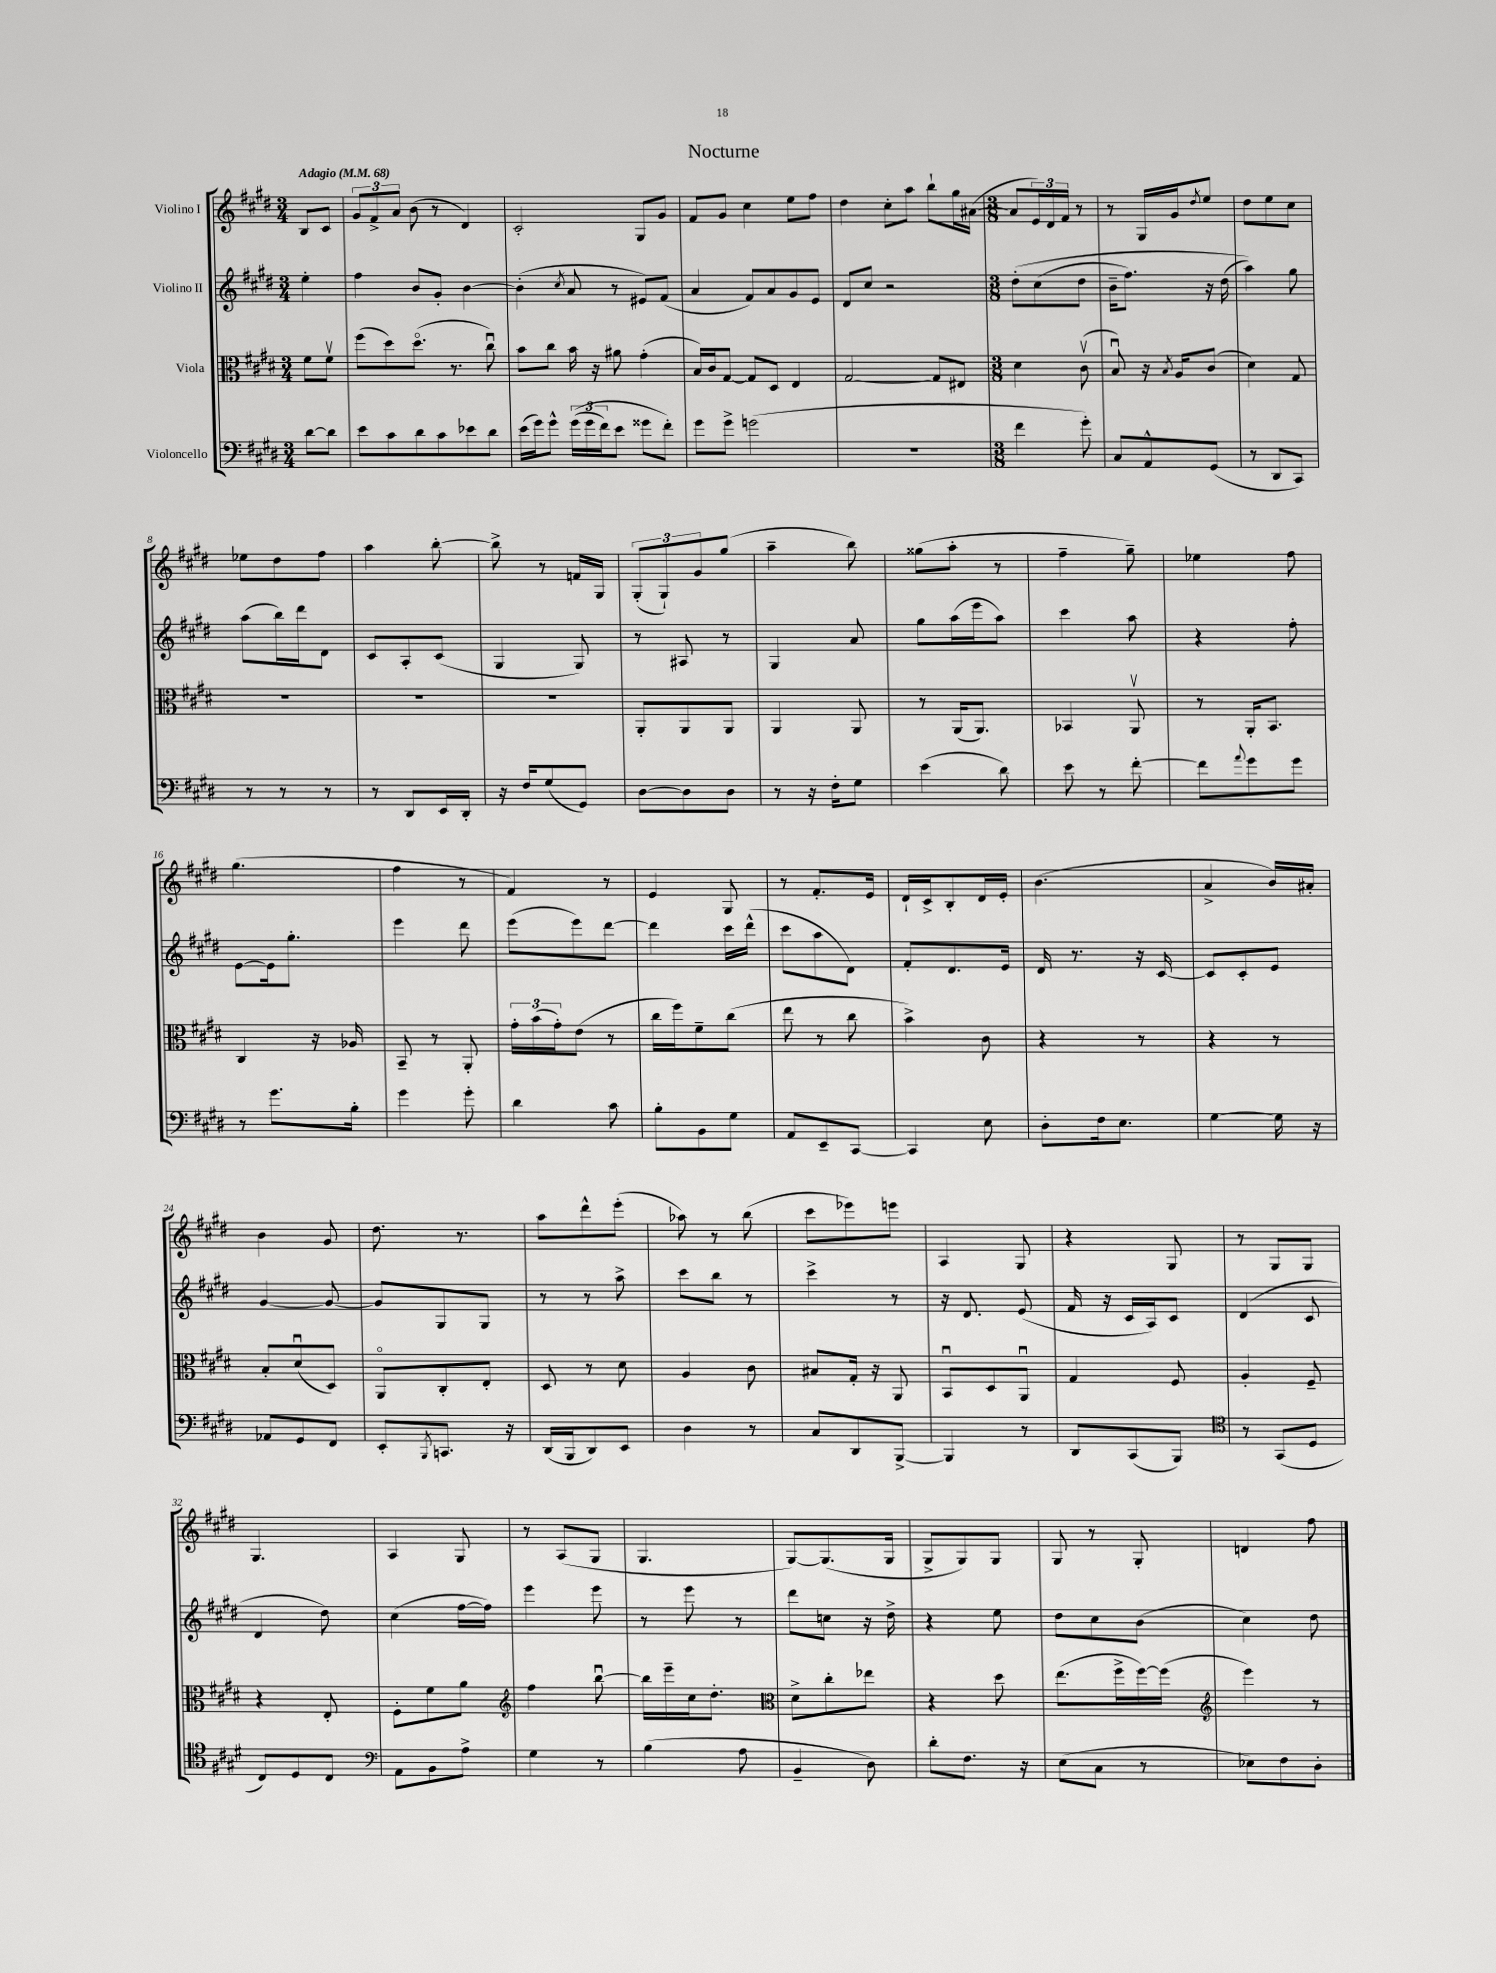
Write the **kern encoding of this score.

**kern	**kern	**kern	**kern
*staff4	*staff3	*staff2	*staff1
*clefF4	*clefC3	*clefG2	*clefG2
*k[f#c#g#d#]	*k[f#c#g#d#]	*k[f#c#g#d#]	*k[f#c#g#d#]
*M3/4	*M3/4	*M3/4	*M3/4
*MM68	*MM68	*MM68	*MM68
[8d#	8f#	4ee'	8B
8d#]	8f#v	.	8c#
=	=	=	=
8e	(8ff#	4ff#	12g#
.	.	.	12f#^
8c#	8dd#)	.	.
.	.	.	12a
8d#	(8.dd#o	8b	(8b
8c#	.	8g#'	8r
.	8.r	.	.
8e-	.	[4b	4d#)
8d#	8cc#u)	.	.
=	=	=	=
(16e	8b	(4b']	2c#'
16g#)	.	.	.
8g#^^	8cc#	.	.
.	.	8qcc#	.
&((24g#	16b	8a	.
24g#	.	.	.
.	16r	.	.
24f#)	.	.	.
8e	8a#	8r	.
8g##	(4g#'	8e#)	8G#
8f#'&)	.	(8f#	8g#
=	=	=	=
8g#	16B)	4a	8f#
.	16c#	.	.
8g#^	[8G#	.	8g#
(2g	8G#]	8f#)	4cc#
.	8D#	8a	.
.	4E	8g#	8ee
.	.	8e	8ff#
=	=	=	=
2.r	[2G#	8d#	4dd#
.	.	8cc#	.
.	.	2r	8cc#'
.	.	.	8aa
.	8G#]	.	8bb`
.	8E#	.	16gg#
.	.	.	([16a#
=	=	=	=
*M3/8	*M3/8	*M3/8	*M3/8
4f#	4d#	&(8dd#'	8a#]
.	.	(8cc#	24e)
.	.	.	24d#
.	.	.	24f#
8g#')	(8c#v	8dd#	8r
=	=	=	=
8C#	8Bu)	16b~	8r
.	.	8.ff#)	.
8AA^^	16r	.	16G#
.	8qB	.	.
.	16A	.	16g#
.	.	.	8qdd#
(8GG#	(8c#	16r	8ee
.	.	(16dd#	.
=	=	=	=
8r	4d#)	4aa)&)	8dd#
8DD#	.	.	8ee
8CC#)	8G#	8gg#	8cc#
=	=	=	=
8r	4.r	(8aa	8ee-
8r	.	16bb)	8dd#
.	.	16ddd#	.
8r	.	8d#	8ff#
=	=	=	=
8r	4.r	8c#	4aa
8DD#	.	8A'	.
16EE	.	(8c#	[8bb'
16DD#'	.	.	.
=	=	=	=
16r	4.r	4G#	8bb^]
16F#	.	.	.
(8G#	.	.	8r
8GG#)	.	8G#)	16f
.	.	.	16G#
=	=	=	=
[8D#	8AA'	8r	(12G#'
.	.	.	12G#`)
8D#]	8AA	8A#	.
.	.	.	12g#
8D#	8AA	8r	(8gg#
=	=	=	=
8r	4AA	4G#	4aa~
16r	.	.	.
16F#'	.	.	.
8G#	8AA	8a	8bb)
=	=	=	=
(4e	8r	8gg#	(8gg##
.	(16AA	(16aa	8aa'
.	8.AA)	16eee	.
8d#)	.	8aa)	8r
=	=	=	=
8e	4BB-	4ccc#	4ff#~
8r	.	.	.
[8f#'	8AAv	8aa	8gg#~)
=	=	=	=
8f#]	8r	4r	4ee-
8qqa	.	.	.
8g#	16AA'	.	.
.	8.BB	.	.
8g#	.	8ff#'	8ff#
=	=	=	=
8r	4C#	[8e	(4.gg#
8.g#	.	16e]	.
.	.	8.gg#'	.
.	16r	.	.
16B'	16A-	.	.
=	=	=	=
4g#	8BB~	4eee	4ff#
.	8r	.	.
8g#'	8AA'	8ddd#	8r
=	=	=	=
4d#	24g#'	(8eee	4f#)
.	(24b	.	.
.	24g#')	.	.
.	(8e	8eee)	.
8c#	8r	[8ddd#	8r
=	=	=	=
8B'	16cc#	4ddd#]	4e
.	16ff#)	.	.
8BB	8f#~	.	.
8G#	(8cc#	16ccc#	8G#
.	.	(16ddd#^^	.
=	=	=	=
8AA	8ee	8ccc#	8r
8EE~	8r	8aa	8.f#'
[8CC#	8cc#	8d#)	.
.	.	.	16e
=	=	=	=
4CC#]	4b^)	8f#'	16d#`
.	.	.	16c#^
.	.	8.d#	8B'
8E	8c#	.	16d#
.	.	16e	16e'
=	=	=	=
8D#'	4r	16d#	(4.b
.	.	8.r	.
16F#	.	.	.
8.E	.	.	.
.	8r	16r	.
.	.	[16c#	.
=	=	=	=
[4G#	4r	8c#]	4a^
.	.	8c#'	.
16G#]	8r	8e	16b)
16r	.	.	16a#'
=	=	=	=
8AA-	8B'	[4g#	4b
8GG#	(8d#u	.	.
8FF#	8D#)	8g#_	8g#
=	=	=	=
8EE'	8AAo	8g#]	8.dd#
8qBBB	.	.	.
8.CC	8C#'	8G#	.
.	.	.	8.r
.	8E'	8G#	.
16r	.	.	.
=	=	=	=
(16DD#	8D#	8r	8aa
16BBB	.	.	.
8DD#)	8r	8r	8ddd#^^
8EE	8d#	8aa^	(8eee'
=	=	=	=
4D#	4A	8ccc#	8aa-)
.	.	8bb	8r
8r	8c#	8r	(8bb
=	=	=	=
8C#	8B#	4ccc#^	8ccc#
8DD#	16G#'	.	8eee-)
.	16r	.	.
[8BBB^	8AA	8r	8eee
=	=	=	=
4BBB]	8BBu	16r	4A
.	.	8.d#	.
.	8D#	.	.
8r	8AAu	(8e	8G#
=	=	=	=
8DD#	4G#	16f#	4r
.	.	16r	.
(8CC#	.	16c#	.
.	.	16A)	.
8BBB)	8F#	8c#	8G#
=	=	=	=
*clefC4	*	*	*
8r	4A'	(4d#	8r
(8GG#	.	.	8G#
8D#	8F#~	8c#	8G#
=	=	=	=
8C#)	4r	4d#	4.G#
8D#	.	.	.
8C#	8E'	8dd#)	.
=	=	=	=
*clefF4	*	*	*
8AA	8F#'	(4cc#	4A
8BB	8f#	.	.
8A^	8a	[16ff#	8G#
.	.	16ff#])	.
=	=	=	=
*	*clefG2	*	*
4G#	4ff#	4eee	8r
.	.	.	(8A
8r	[8bbu	8eee	8G#
=	=	=	=
(4B	16bb]	8r	4.G#
.	16eee~	.	.
.	16cc#	8eee	.
.	8.dd#'	.	.
8A	.	8r	.
=	=	=	=
*	*clefC3	*	*
4BB~	8d#^	8ddd#	[8G#)
.	8cc#'	8cc	(8.G#]
8D#)	8ee-	16r	.
.	.	16dd#^	16G#
=	=	=	=
8d#'	4r	4r	8G#^
8.F#	.	.	8G#)
.	8dd#	8ee	8G#
16r	.	.	.
=	=	=	=
(8E	(8.ee	8dd#	8G#
8C#	.	8cc#	8r
.	16ff#^	.	.
8r	[16ff#)	(8b	8G#'
.	(16ff#]	.	.
=	=	=	=
*	*clefG2	*	*
8E-)	4eee)	4cc#)	4d
8F#	.	.	.
8D#'	8r	8dd#	8ff#
==	==	==	==
*-	*-	*-	*-
